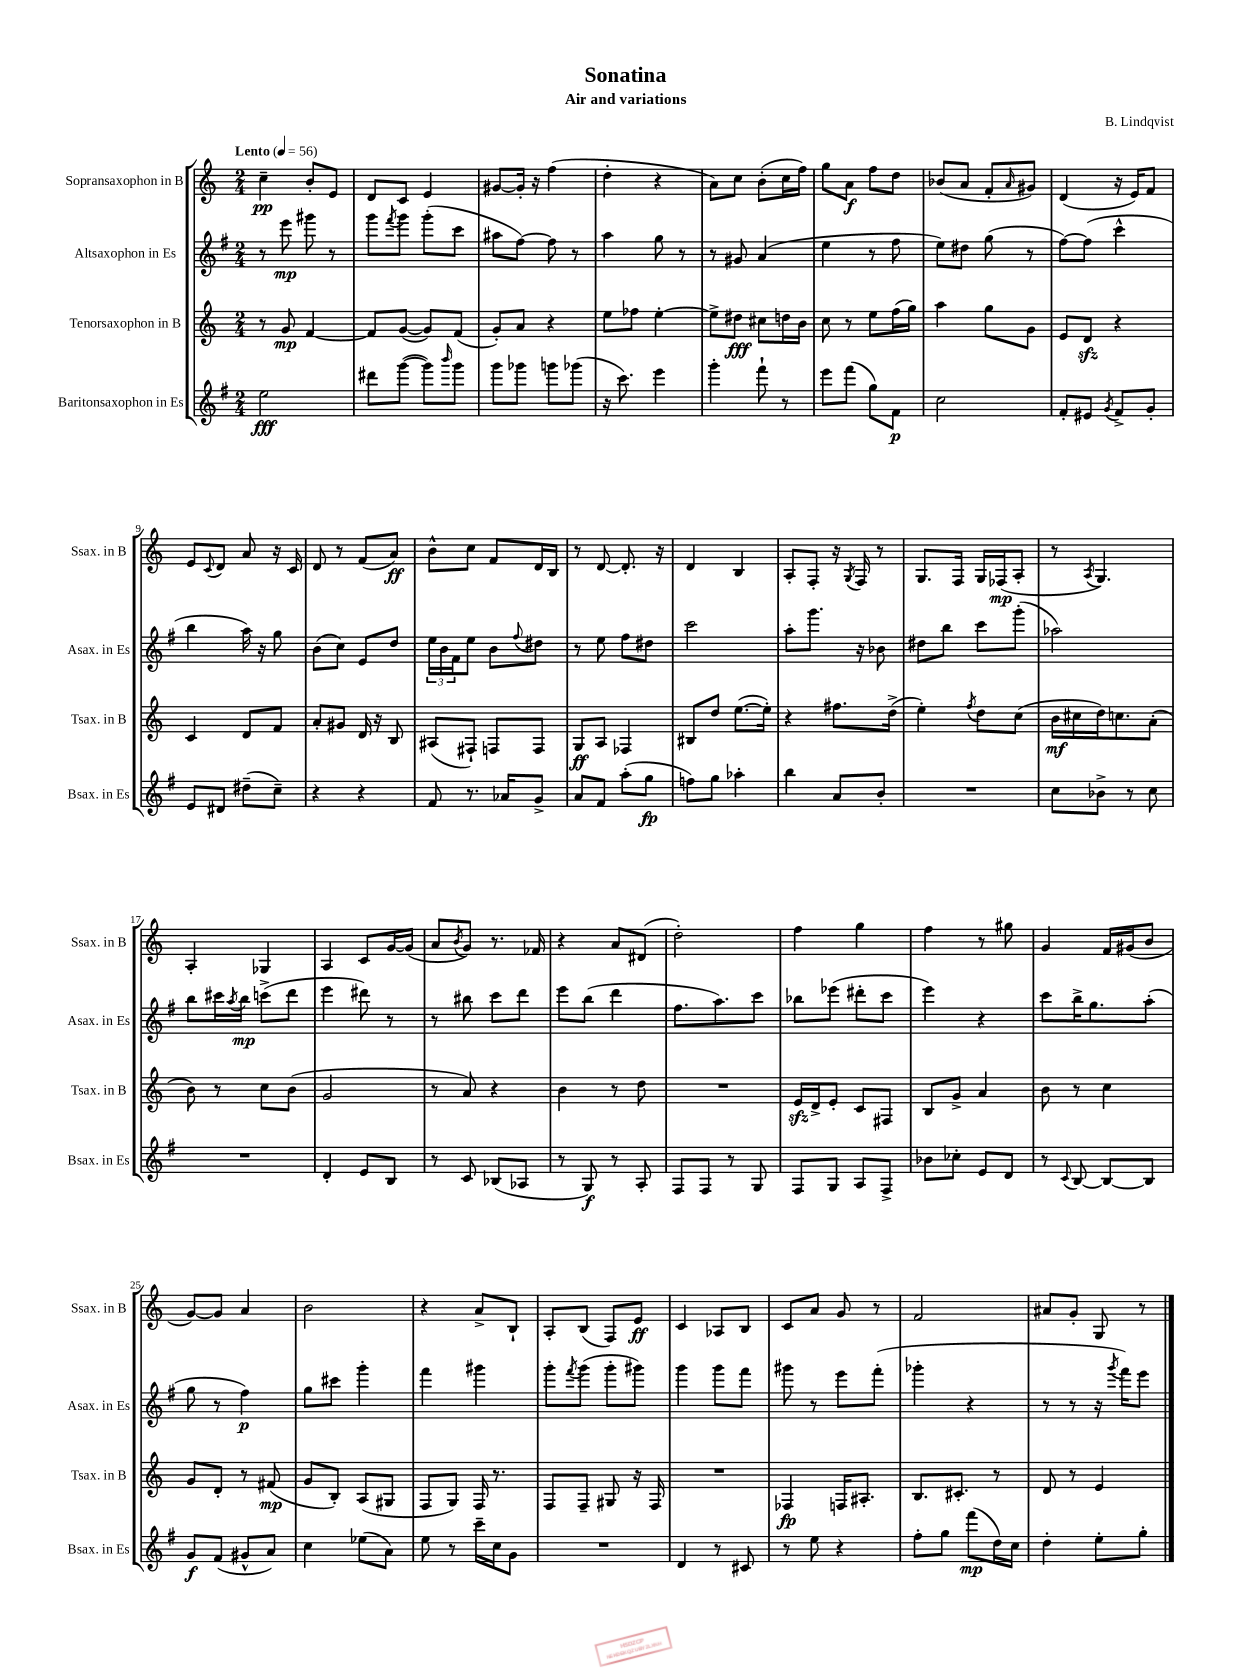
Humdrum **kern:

**kern	**dynam	**kern	**dynam	**kern	**dynam	**kern	**dynam
*part4	*part4	*part3	*part3	*part2	*part2	*part1	*part1
*staff4	*staff4	*staff3	*staff3	*staff2	*staff2	*staff1	*staff1
*I"Baritonsaxophon in Es	*	*I"Tenorsaxophon in B	*	*I"Altsaxophon in Es	*	*I"Sopransaxophon in B	*
*I'Bsax. in Es	*	*I'Tsax. in B	*	*I'Asax. in Es	*	*I'Ssax. in B	*
*clefG2	*	*clefG2	*	*clefG2	*	*clefG2	*
*k[f#]	*	*k[]	*	*k[f#]	*	*k[]	*
*M2/4	*	*M2/4	*	*M2/4	*	*M2/4	*
*MM56	*	*MM56	*	*MM56	*	*MM56	*
=1	=1	=1	=1	=1	=1	=1	=1
!	!	!	!	!	!	!LO:TX:a:B:t=Lento	!
2ee\	fff	8r	.	8r	.	4cc~\	pp
.	.	8g/	mp	8eee\	mp	.	.
.	.	[4f/	.	8ggg#X\	.	8b'/L	.
.	.	.	.	8r	.	8e/J	.
=2	=2	=2	=2	=2	=2	=2	=2
8ddd#X\L	.	8f/L]	.	8ggg\L	.	8d/L	.
.	.	.	.	8qfff#/	.	.	.
([8ggg\J	.	([8g/J	.	8ggg\J	.	8c/J	.
8ggg\L])	.	8g/L])	.	(8ggg'\L	.	4e/	.
16qqbbb/	.	.	.	.	.	.	.
8ggg\J	.	(8f/J	.	8ccc\J	.	.	.
=3	=3	=3	=3	=3	=3	=3	=3
8ggg\L	.	8g'/L)	.	8aa#X\L	.	[8g#X/L	.
8ggg-X\J	.	8a/J	.	[8ff#\J)	.	16g#'/Jk]	.
.	.	.	.	.	.	16r	.
8gggn\L	.	4r	.	8ff#\]	.	(4ff\	.
(8ggg-X\J	.	.	.	8r	.	.	.
=4	=4	=4	=4	=4	=4	=4	=4
16r	.	8ee\L	.	4aa\	.	4dd'\	.
8.ccc\)	.	.	.	.	.	.	.
.	.	8ff-X\J	.	.	.	.	.
4eee\	.	[4ee'\	.	8gg\	.	4r	.
.	.	.	.	8r	.	.	.
=5	=5	=5	=5	=5	=5	=5	=5
4ggg'\	.	8ee^\L]	.	8r	.	8a\L)	.
.	.	8dd#X\J	fff	8g#X/	.	8cc\J	.
8fff#`\	.	8cc#X\L	.	(4a/	.	(8b'\L	.
8r	.	16ddn\L	.	.	.	16cc\L	.
.	.	16b\JJ	.	.	.	16ff\JJ)	.
=6	=6	=6	=6	=6	=6	=6	=6
8eee\L	.	8cc\	.	4ee\	.	8gg\L	.
(8fff#\J	.	8r	.	.	.	8a\J	f
8gg\L)	.	8ee\L	.	8r	.	8ff\L	.
8f#\J	p	(16ff\L	.	8ff#\	.	8dd\J	.
.	.	16gg\JJ)	.	.	.	.	.
=7	=7	=7	=7	=7	=7	=7	=7
2cc\	.	4aa\	.	8ee\L)	.	(8b-X/L	.
.	.	.	.	8dd#X\J	.	8a/J	.
.	.	8gg\L	.	(8gg\	.	8f'/L	.
.	.	.	.	.	.	16qqa/	.
.	.	8g\J	.	8r	.	8g#X/J)	.
=8	=8	=8	=8	=8	=8	=8	=8
8f#'/L	.	8e/L	.	[8ff#\L)	.	(4d/	.
8e#X/J	.	8dzz/J	.	(8ff#\J]	.	.	.
8qg/	.	.	.	.	.	.	.
8f#^/L	.	4r	.	4ccc^^\	.	16r	.
.	.	.	.	.	.	16e/KL)	.
8g'/J	.	.	.	.	.	8f/J	.
!!LO:LB:g=z
=9	=9	=9	=9	=9	=9	=9	=9
8e/L	.	4c/	.	4bb\	.	8e/L	.
.	.	.	.	.	.	8qqc/	.
8d#X/J	.	.	.	.	.	8d/J	.
(8dd#X~\L	.	8d/L	.	16aa\)	.	8a/	.
.	.	.	.	16r	.	.	.
8cc~\J)	.	8f/J	.	8gg\	.	16r	.
.	.	.	.	.	.	16c/	.
=10	=10	=10	=10	=10	=10	=10	=10
4r	.	8a'/L	.	(8b\L	.	8d/	.
.	.	8g#X/J	.	8cc\J)	.	8r	.
4r	.	16d/	.	8e/L	.	(8f/L	.
.	.	16r	.	.	.	.	.
.	.	8B/	.	8dd/J	.	8a/J)	ff
=11	=11	=11	=11	=11	=11	=11	=11
8f#/	.	(8A#X/L	.	24ee\LL	.	8b^^\L	.
.	.	.	.	24b\	.	.	.
.	.	.	.	24f#\J	.	.	.
8.r	.	8F#X`/J)	.	8ee\J	.	8cc\J	.
.	.	8Fn/L	.	8b\L	.	8f/L	.
16a-X/KL	.	.	.	.	.	.	.
.	.	.	.	8qqff#/	.	.	.
8g^/J	.	8F/J	.	8dd#X\J	.	16d/L	.
.	.	.	.	.	.	16B/JJ	.
=12	=12	=12	=12	=12	=12	=12	=12
8a/L	.	8G/L	ff	8r	.	8r	.
8f#/J	.	8A/J	.	8ee\	.	[8d/	.
(8aa'\L	.	4F-X/	.	8ff#\L	.	8.d'/]	.
8gg\J	fp	.	.	8dd#X\J	.	.	.
.	.	.	.	.	.	16r	.
=13	=13	=13	=13	=13	=13	=13	=13
8ffn\L)	.	8B#X/L	.	2ccc\	.	4d/	.
8gg\J	.	8dd/J	.	.	.	.	.
4aa-X'\	.	([8.ee\L	.	.	.	4B/	.
.	.	16ee'\Jk])	.	.	.	.	.
=14	=14	=14	=14	=14	=14	=14	=14
4bb\	.	4r	.	8aa'\L	.	8A'/L	.
.	.	.	.	8.ggg\J	.	8F'/J	.
8a/L	.	8.ff#X\L	.	.	.	16r	.
.	.	.	.	.	.	8qG/	.
.	.	.	.	16r	.	16F/	.
8b'/J	.	.	.	8b-X\	.	8r	.
.	.	(16dd^\Jk	.	.	.	.	.
=15	=15	=15	=15	=15	=15	=15	=15
2r	.	4ee'\)	.	8dd#X\L	.	8.G/L	.
.	.	.	.	8bb\J	.	.	.
.	.	.	.	.	.	16F/Jk	.
.	.	8qff/	.	.	.	.	.
.	.	8dd\L	.	8ccc\L	.	16G/LL	.
.	.	.	.	.	.	(16F-X/J	mp
.	.	(8cc\J	.	(8ggg'\J	.	8A'/J	.
=16	=16	=16	=16	=16	=16	=16	=16
8cc\L	.	16b\LL	mf	2aa-X\)	.	8r	.
.	.	16cc#X\	.	.	.	.	.
.	.	.	.	.	.	8qA/	.
8b-X^\J	.	16dd\J)	.	.	.	4.G/)	.
.	.	8.ccn\	.	.	.	.	.
8r	.	.	.	.	.	.	.
8cc\	.	(8a'\J	.	.	.	.	.
!!LO:LB:g=z
=17	=17	=17	=17	=17	=17	=17	=17
2r	.	8b\)	.	8bb\L	.	4A'/	.
.	.	8r	.	16ccc#X\L	.	.	.
.	.	.	.	8qaa/	.	.	.
.	.	.	.	16bb\JJ	mp	.	.
.	.	8cc\L	.	(8cccn^\L	.	4G-X/	.
.	.	(8b\J	.	8ddd\J	.	.	.
=18	=18	=18	=18	=18	=18	=18	=18
4d'/	.	2g/	.	4eee\	.	4A/	.
8e/L	.	.	.	8ddd#X\)	.	8c/L	.
8B/J	.	.	.	8r	.	[16g/L	.
.	.	.	.	.	.	(16g/JJ]	.
=19	=19	=19	=19	=19	=19	=19	=19
8r	.	8r	.	8r	.	8a/L	.
.	.	.	.	.	.	8qb/	.
8c/	.	8a/)	.	8bb#X\	.	8g/J)	.
(8B-X/L	.	4r	.	8ccc\L	.	8.r	.
8A-X/J	.	.	.	8ddd\J	.	.	.
.	.	.	.	.	.	16f-X/	.
=20	=20	=20	=20	=20	=20	=20	=20
8r	.	4b\	.	8eee\L	.	4r	.
8G/)	f	.	.	(8bb\J	.	.	.
8r	.	8r	.	4ddd\	.	8a/L	.
8A'/	.	8dd\	.	.	.	(8d#X/J	.
=21	=21	=21	=21	=21	=21	=21	=21
8F#/L	.	2r	.	8.ff#\L	.	2dd'\)	.
8F#/J	.	.	.	.	.	.	.
.	.	.	.	8.aa\)	.	.	.
8r	.	.	.	.	.	.	.
8G/	.	.	.	8ccc\J	.	.	.
=22	=22	=22	=22	=22	=22	=22	=22
8F#/L	.	16ezz/LL	.	8bb-X\L	.	4ff\	.
.	.	16d^/J	.	.	.	.	.
8G/J	.	8e'/J	.	(8eee-X\J	.	.	.
8A/L	.	8c/L	.	8ddd#X'\L	.	4gg\	.
8F#^/J	.	8F#X/J	.	8ccc\J	.	.	.
=23	=23	=23	=23	=23	=23	=23	=23
8b-X\L	.	8B/L	.	4eee\)	.	4ff\	.
8cc-X'\J	.	8g^/J	.	.	.	.	.
8e/L	.	4a/	.	4r	.	8r	.
8d/J	.	.	.	.	.	8gg#X\	.
=24	=24	=24	=24	=24	=24	=24	=24
8r	.	8b\	.	8ccc\L	.	4g/	.
8qqc/	.	.	.	.	.	.	.
[8B/	.	8r	.	16bb^\K	.	.	.
.	.	.	.	8.gg\	.	.	.
8B/L_	.	4cc\	.	.	.	16f/LL	.
.	.	.	.	.	.	(16g#X/J	.
8B/J]	.	.	.	(8aa'\J	.	8b/J	.
!!LO:LB:g=z
=25	=25	=25	=25	=25	=25	=25	=25
8g/L	f	8g/L	.	8gg\	.	[8g/L)	.
(8f#/J	.	8d'/J	.	8r	.	8g/J]	.
8g#X^^/L	.	8r	.	4ff#\)	p	4a/	.
8a/J)	.	(8f#X/	mp	.	.	.	.
=26	=26	=26	=26	=26	=26	=26	=26
4cc\	.	8g/L	.	8gg\L	.	2b\	.
.	.	8B'/J)	.	8ccc#X\J	.	.	.
(8ee-X\L	.	(8A/L	.	4ggg'\	.	.	.
8a\J)	.	8G#X/J	.	.	.	.	.
=27	=27	=27	=27	=27	=27	=27	=27
8ee\	.	8F/L	.	4fff#\	.	4r	.
8r	.	8G/J)	.	.	.	.	.
16ccc~\LL	.	16F/	.	4ggg#X\	.	8a^/L	.
16cc\J	.	8.r	.	.	.	.	.
8g\J	.	.	.	.	.	8B`/J	.
=28	=28	=28	=28	=28	=28	=28	=28
2r	.	8F/L	.	8ggg'\L	.	8A'/L	.
.	.	.	.	8qfff#/	.	.	.
.	.	8F~/J	.	(8ggg\J	.	(8B/J	.
.	.	8G#X/	.	8ggg'\L	.	8F/L)	.
.	.	16r	.	8ggg#X\J)	.	8e/J	ff
.	.	16F/	.	.	.	.	.
=29	=29	=29	=29	=29	=29	=29	=29
4d/	.	2r	.	4ggg\	.	4c/	.
8r	.	.	.	8ggg\L	.	8A-X/L	.
8c#X/	.	.	.	8fff#\J	.	8B/J	.
=30	=30	=30	=30	=30	=30	=30	=30
8r	.	4F-X/	fp	8ggg#X\	.	8c/L	.
8ee\	.	.	.	8r	.	8a/J	.
4r	.	16Fn/KL	.	8eee\L	.	8g/	.
.	.	8.A#X'/J	.	.	.	.	.
.	.	.	.	(8fff#'\J	.	8r	.
=31	=31	=31	=31	=31	=31	=31	=31
8ff#'\L	.	8.B/L	.	4ggg-X'\	.	2f/	.
8gg\J	.	.	.	.	.	.	.
.	.	8.c#X'/J	.	.	.	.	.
(8fff#\L	mp	.	.	4r	.	.	.
16dd\L)	.	8r	.	.	.	.	.
16cc\JJ	.	.	.	.	.	.	.
=32	=32	=32	=32	=32	=32	=32	=32
4dd'\	.	8d/	.	8r	.	8a#X/L	.
.	.	8r	.	8r	.	8g'/J	.
8ee'\L	.	4e/	.	16r	.	8G/	.
.	.	.	.	8qggg/	.	.	.
.	.	.	.	16fff#\KL)	.	.	.
8gg'\J	.	.	.	8eee\J	.	8r	.
==	==	==	==	==	==	==	==
*-	*-	*-	*-	*-	*-	*-	*-
